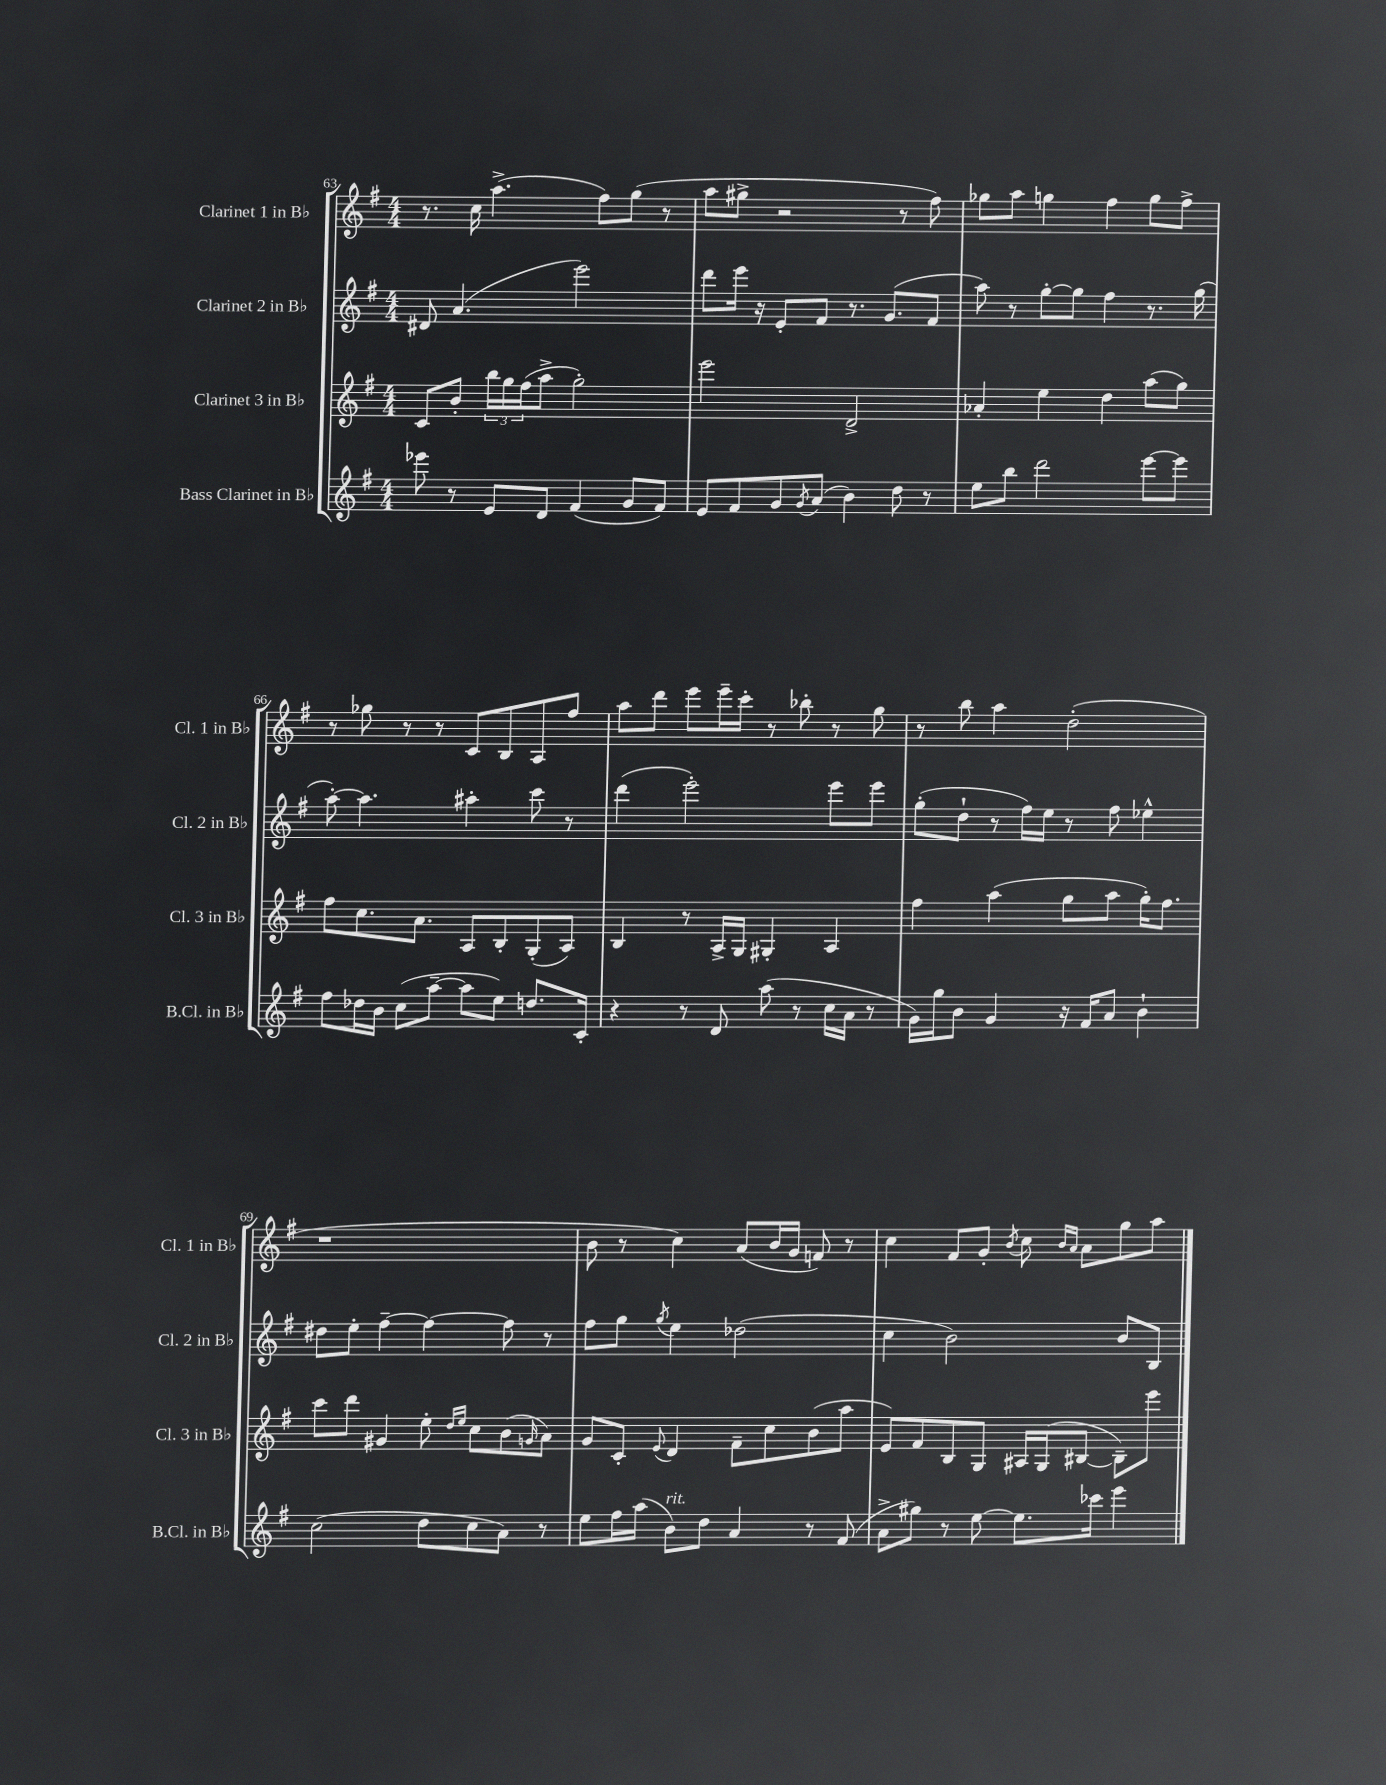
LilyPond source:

<<
\new StaffGroup <<
\new Staff = "s0" \with { instrumentName = "Clarinet 1 in Bb" shortInstrumentName = "Cl. 1 in Bb" } {
    \clef treble \key g \major \numericTimeSignature \time 4/4
    r8. c''16 a''4.->( fis''8) g''8( r8 |
    a''8 gis''8-> r2 r8 fis''8) |
    ges''8 a''8 g''4 fis''4 g''8 fis''8-> |
    r8 ges''8 r8 r8 c'8 b8 a8 fis''8 |
    a''8 d'''8 e'''8 e'''16-- c'''16-. r8 bes''8-. r8 g''8 |
    r8 b''8 a''4 d''2-.( |
    r1 |
    b'8 r8 c''4) a'8( b'16 g'16 f'8) r8 |
    c''4 fis'8 g'8-. \acciaccatura { b'8 } c''8 \grace { b'16 a'16 } a'8 g''8 a''8 \bar "|." |
}
\new Staff = "s1" \with { instrumentName = "Clarinet 2 in Bb" shortInstrumentName = "Cl. 2 in Bb" } {
    \clef treble \key g \major \numericTimeSignature \time 4/4
    dis'8 a'4.( e'''2) |
    d'''8 e'''16 r16 e'8-. fis'8 r8. g'8.( fis'8 |
    a''8) r8 g''8~-. g''8 fis''4 r8. g''16( |
    a''8~-.) a''4. ais''4-. c'''8 r8 |
    d'''4( e'''2-.) e'''8 e'''8 |
    g''8-.( d''8-! r8 fis''16) e''16 r8 fis''8 ees''4-^ |
    dis''8 e''8-. fis''4~-- fis''4~ fis''8 r8 |
    fis''8 g''8 \acciaccatura { g''8 } e''4 des''2( |
    c''4 b'2) b'8 b8 \bar "|." |
}
\new Staff = "s2" \with { instrumentName = "Clarinet 3 in Bb" shortInstrumentName = "Cl. 3 in Bb" } {
    \clef treble \key g \major \numericTimeSignature \time 4/4
    c'8 b'8-. \tuplet 3/2 { b''16 g''16 fis''16( } a''8-> g''2-.) |
    e'''2 d'2-> |
    aes'4-. e''4 d''4 a''8( g''8) |
    fis''8 c''8. a'8. a8 b8-. g8-.( a8) |
    b4 r8 a16-> g16 gis4-. a4 |
    fis''4 a''4( g''8 a''8 g''16-.) fis''8. |
    c'''8 d'''8 gis'4 e''8-. \grace { d''16 e''16 } c''8 b'8( \grace { g'16 } a'8) |
    g'8 c'8-. \appoggiatura { e'8 } d'4 fis'8-- c''8 b'8( a''8 |
    e'8) fis'8 b8 g8 ais16 g16( bis8~ bis8--) e'''8 \bar "|." |
}
\new Staff = "s3" \with { instrumentName = "Bass Clarinet in Bb" shortInstrumentName = "B.Cl. in Bb" } {
    \clef treble \key g \major \numericTimeSignature \time 4/4
    ees'''8 r8 e'8 d'8 fis'4( g'8 fis'8) |
    e'8 fis'8 g'8 \acciaccatura { g'8 } a'8( b'4) d''8 r8 |
    e''8 b''8 d'''2 e'''8~ e'''8 |
    fis''8 des''16 b'16 c''8( a''8~-- a''8 e''8) d''8. c'16-. |
    r4 r8 d'8 a''8( r8 c''16 a'16 r8 |
    g'16) g''16 b'8 g'4 r16 fis'16 a'8 b'4-! |
    c''2( d''8 c''8 a'8) r8 |
    e''8 fis''16 a''16( b'8^\markup { \italic "rit." }) d''8 a'4 r8 fis'8( |
    a'8-> gis''8) r8 e''8~ e''8. ces'''16 e'''4 \bar "|." |
}
>>
>>
\layout { \context { \Score currentBarNumber = #63 } }
